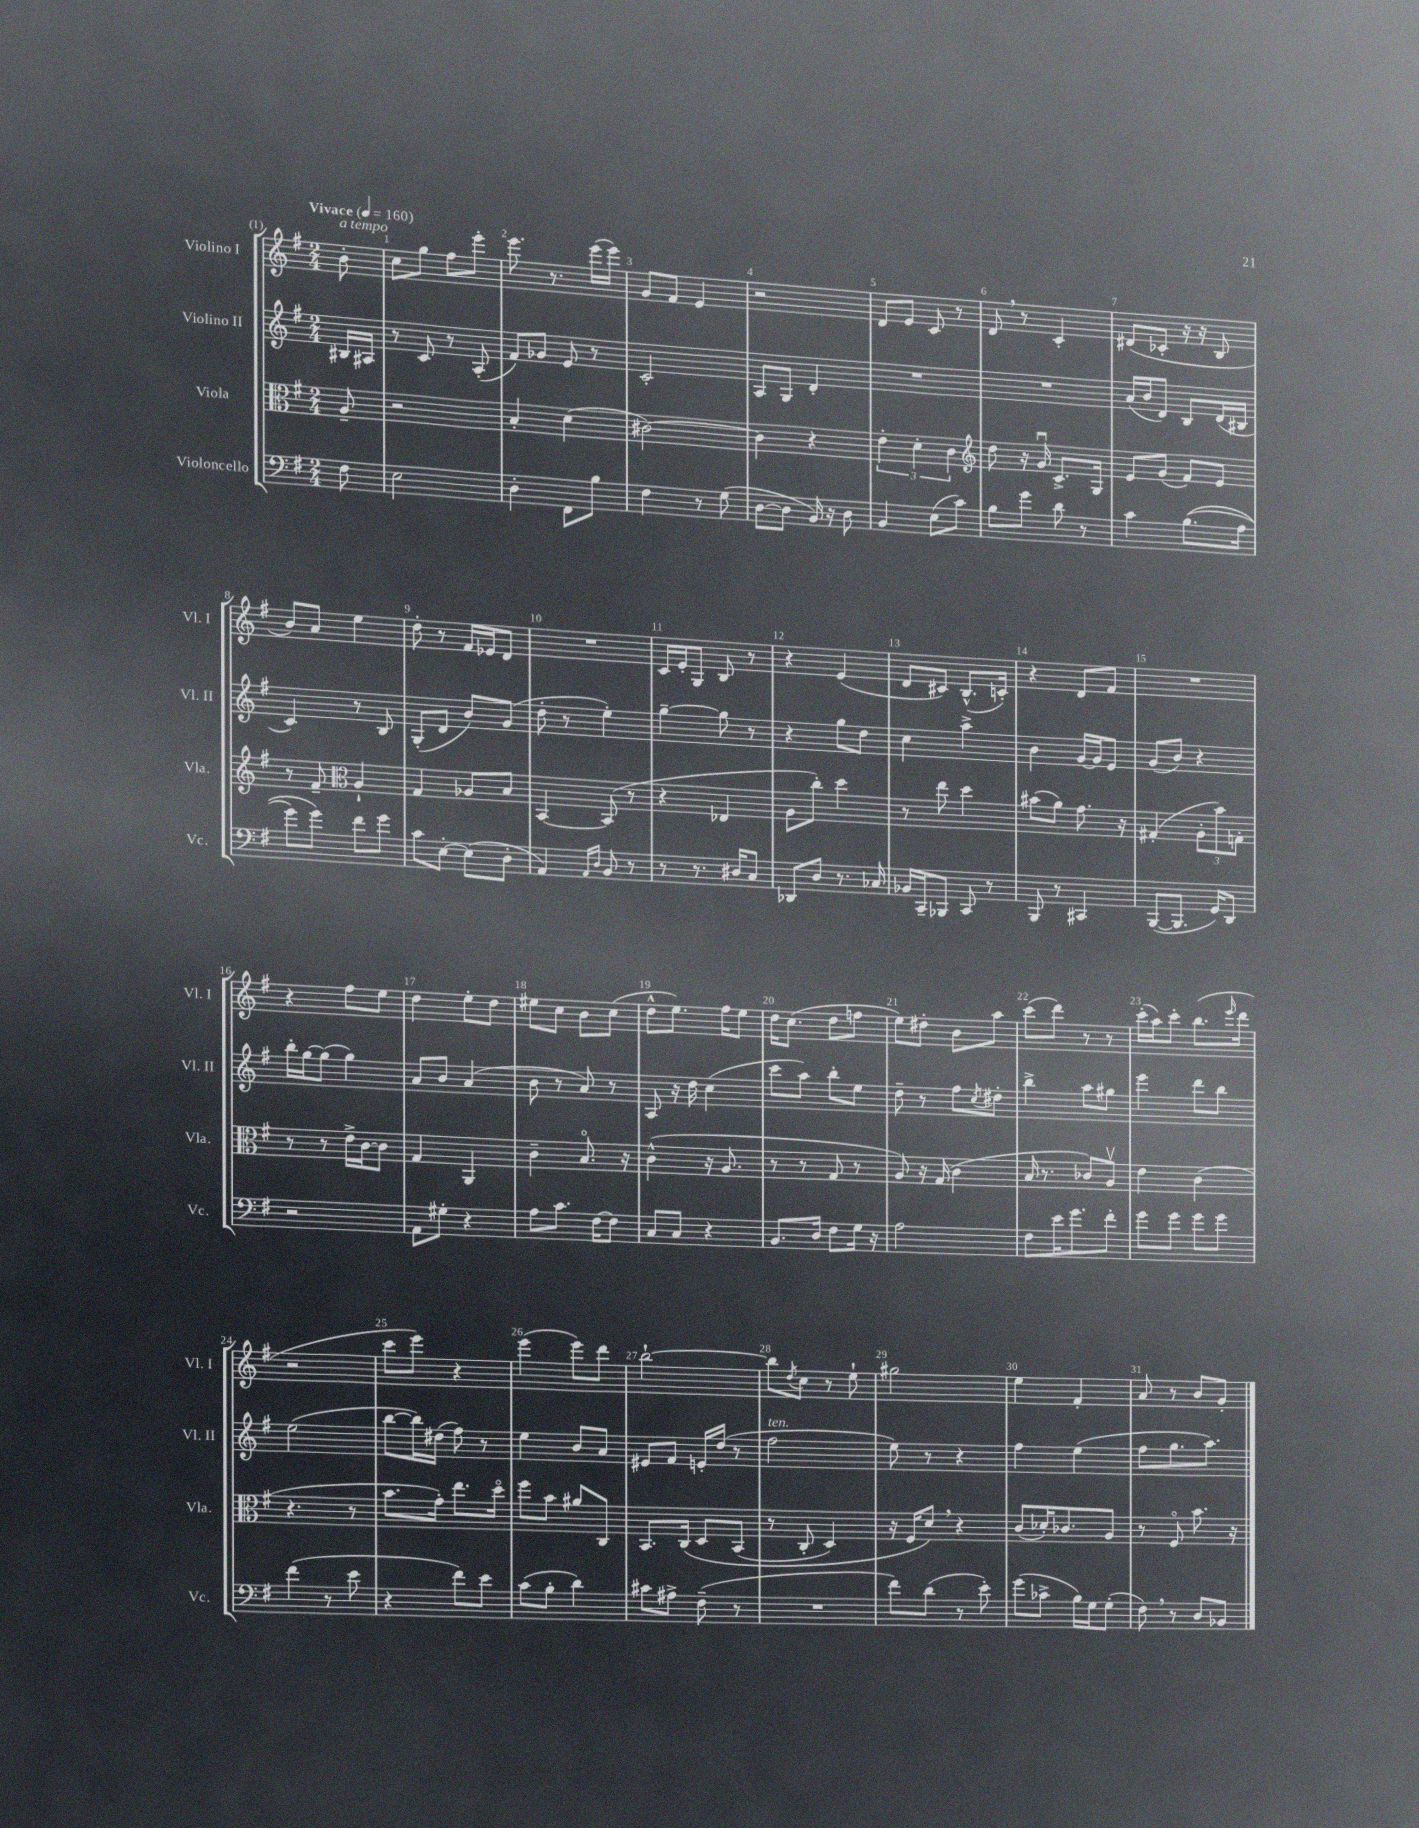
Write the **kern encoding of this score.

**kern	**kern	**kern	**kern
*staff4	*staff3	*staff2	*staff1
*clefF4	*clefC3	*clefG2	*clefG2
*k[f#]	*k[f#]	*k[f#]	*k[f#]
*M2/4	*M2/4	*M2/4	*M2/4
*MM160	*MM160	*MM160	*MM160
8F#\	8A~/	16B#/LL	8b'\
.	.	16A#/JJ	.
=	=	=	=
2E\	2r	8r	8cc\L
.	.	8c/	8gg\J
.	.	8r	8ff#\L
.	.	(8A'/	8eee'\J
=	=	=	=
4D'\	4B'/	8f#/L)	8.eee\
.	.	8g-/J	.
.	.	.	8.r
8FF#\L	(4d\	8e/	.
8B\J	.	8r	(16eee\LL
.	.	.	16eee\JJ)
=	=	=	=
4F#\	[2c#\)	2c'/	8g/L
.	.	.	8f#/J
8r	.	.	4e/
(8G\	.	.	.
=	=	=	=
[8D\L	4c#\]	8A/L	2r
8D\]J	.	8G/J	.
16BB/)	4r	4d'/	.
16r	.	.	.
8D\	.	.	.
=	=	=	=
4BB/	6e'\	2r	8d/L
.	.	.	8e/J
.	6d'\	.	.
(8E\L	.	.	8c/
.	6c\	.	.
8c\J)	.	.	8r
=	=	=	=
*	*clefG2	*	*
8B\L	8dd\	2r	8d/
8g\J	16r	.	8r
.	16gu/	.	.
8d\	8.c^/L	.	4c'/
8r	.	.	.
.	16G/Jk	.	.
=	=	=	=
4c\	8e/L	(16a/LL	(8d#/L
.	.	16b/J	.
.	(8g/J	8d/J)	8c-'/J
&((8.B\L	8f#/L)	8B/L	16r
.	.	.	16r
.	8e/J	(16d/L	8B/
16A\Jk	.	16B#/JJ	.
=	=	=	=
8g\L)	8r	4c/)	8b/L)
8g\J&)	8f#~/	.	8a/J
*	*clefC3	*	*
8f#\L	4A`/	8r	4ee\
8g\J	.	8B/	.
=	=	=	=
8c\L	4G/	(8G'/L	8dd'\
[8E'\J	.	8d/J	8r
(8E\]L	8A-/L	8b/L)	16f#/LL
.	.	.	16e-/J
8D'\J	8B/J	(8g/J	8d/J
=	=	=	=
4AA/)	[4BB/	8dd'\	2r
.	.	8r	.
16qqAA/LL	.	.	.
16qqD/JJ	.	.	.
8BB/	(8BB/]	4ee'\)	.
8r	8r	.	.
=	=	=	=
8r	4r	[4gg~\	16c/LL
.	.	.	16e'/J
8.r	.	.	8G/J
.	4E-/	8gg\]	8B/
16D#/LK	.	.	.
8C/J	.	8r	8r
=	=	=	=
8DD-/L	8A\L	4r	4r
8D/J	8cc'\J)	.	.
8.r	4dd\	8gg\L	(4e/
.	.	8dd\J	.
16C-/	.	.	.
=	=	=	=
16BB-/LL	8r	4cc\	8d/L
16CC~/J	.	.	.
8BBB-/J	8ee\	.	8c#/J)
8CC/	4dd\	4aa^\	(8.B^^/L
8r	.	.	.
.	.	.	16c'/Jk)
=	=	=	=
8BBB/	(8b#\L	4b\	4r
8r	8a\J)	.	.
4CC#/	8.g\	[16g/LL	8d/L
.	.	16g/]J	.
.	.	8e/J	8f#/J
.	16r	.	.
=	=	=	=
([8BBB/L	(4G#'/	(8g/L	2r
8.BBB/]J	.	8b/J)	.
.	12A'\L	4r	.
16GG/LK)	.	.	.
.	12b\)	.	.
8DD/J	.	.	.
.	12G'\J	.	.
=	=	=	=
2r	8r	16bb'\LL	4r
.	.	[16gg\J	.
.	8r	(8gg\]J	.
.	16e^\LL	4gg\)	8ff#\L
.	[16c\J	.	.
.	8c\]J	.	8ee\J
=	=	=	=
8AA\L	4G/	8a/L	4dd\
8G#'\J	.	8b/J	.
4r	4AA/	(4a/	8ee'\L
.	.	.	8dd\J
=	=	=	=
8A\L	4c~\	8b\	8ee#\L
8.c\J	.	8r	8cc\J
.	8.Bo/	8a/)	8b\L
[16F#\LK	.	.	.
8F#\]J	.	8r	(8cc\J
.	16r	.	.
=	=	=	=
8C/L	(4c^^\	8A/	8dd^^\L
8C/J	.	16r	8.ee\J)
.	.	16dd\	.
4r	16r	(4cc\	.
.	8.A/	.	16ff#\LK
.	.	.	8ee\J
=	=	=	=
8.BB/L	8r	8ccc\L	16dd\LK
.	.	.	(8.cc\J
.	8r	8aa\J)	.
16D/Jk	.	.	.
8F#\L	8G/	8bb'\L	8dd\L
16G\Jk	8r	8ee\J	8ff\J
16r	.	.	.
=	=	=	=
2A\	8A/)	8dd~\	8ee\L)
.	16r	8r	8dd#'\J
.	(16G/	.	.
.	4c\	8ff#\L	8b\L
.	.	8qcc/	.
.	.	8dd#'\J	8aa\J
=	=	=	=
8F#\L	16B/	4bb^\	(8ccc\L
.	8.r	.	.
16e\K	.	.	8ddd\J)
8.g\	.	.	.
.	8c-/L)	8aa\L	8r
8f#'\J	8Av/J	8gg#\J	8r
=	=	=	=
8g\L	4e\	4eee\	(16ccc'\LL
.	.	.	16aa\J)
8g\J	.	.	8ccc'\J
8g\L	(4c\	8ddd\L	(8.bb\L
8g\J	.	8bb\J	.
.	.	.	16qqeee/
.	.	.	16ddd\Jk
=	=	=	=
(4f#\	4.r	(2ee\	2r
8r	.	.	.
8e\	8r	.	.
=	=	=	=
4r	8.b\L	[8bb\L	8ccc\L
.	.	16bb\]L)	8eee\J)
.	16g'\Jk)	(16dd#\JJ	.
8f#\L)	8.ee\L	8ff#\)	4r
8e\J	.	8r	.
.	16ddo\Jk	.	.
=	=	=	=
(8c\L	8ff#\L	4ee\	(4eee\
8B'\J	8b\J	.	.
4d\)	8a#/L	8b/L	8eee\L)
.	8C/J	8a/J	8ddd\J
=	=	=	=
8c#\L	8.BB/L	8e#/L	[2bb`\
8A#^\J	.	8f#/J	.
.	&(16C/Jk	.	.
(8F#~\	8D/L	16e'/LL	.
.	.	(16dd/JJ	.
8r	(8BB/J	8r	.
=	=	=	=
2r	8r	2ff#\	8bb\]L
.	.	.	8qdd/
.	8C'/	.	8cc\J
.	4D/)	.	8r
.	.	.	8ee`\
=	=	=	=
8f#\L)	16r	8ee\)	2gg#\
.	16F#/LK	.	.
(8d\J	8d/J&)	8r	.
8r	4r	4r	.
8e'\)	.	.	.
=	=	=	=
(8g\L	(8c/L	4ff#\	4ee\
8c-^\J	16d-'/K)	.	.
.	8.c-/	.	.
16B\LL)	.	(4ee\	4f#'/
16G\J	.	.	.
(8G'\J	8A/J	.	.
=	=	=	=
8F#\)	8r	8ff#\L	8a/
8r	8F#o/	8.gg\	8r
8D/L	8.b\	.	8b/L
.	.	8.aa\J)	.
8BB-/J	.	.	8g'/J
.	16r	.	.
==	==	==	==
*-	*-	*-	*-
